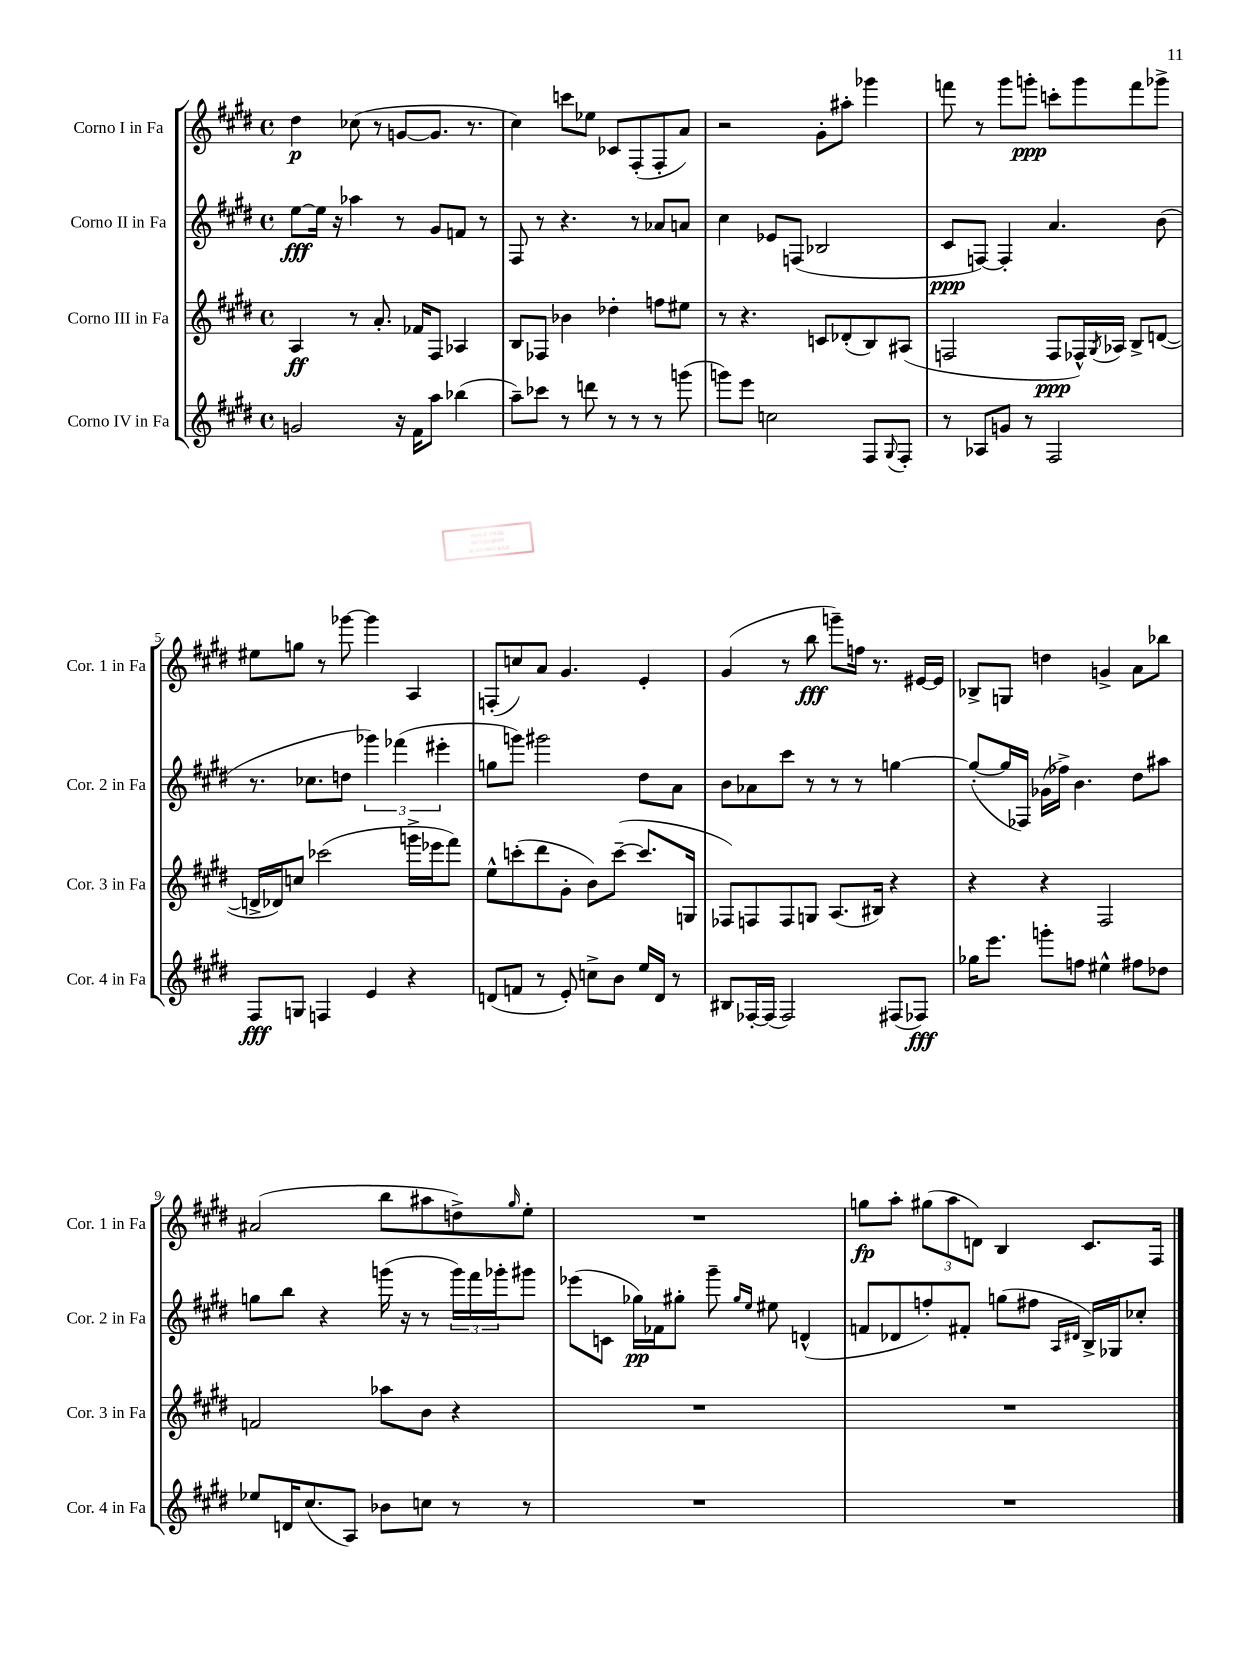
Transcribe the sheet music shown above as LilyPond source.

<<
\new StaffGroup <<
\new Staff = "s0" \with { instrumentName = "Corno I in Fa" shortInstrumentName = "Cor. 1 in Fa" } {
    \clef treble \key e \major \defaultTimeSignature \time 4/4
    dis''4\p ces''8( r8 g'8~ g'8. r8. |
    cis''4) c'''8 ees''8 ces'8 fis8-.( fis8-. a'8) |
    r2 gis'8-. ais''8-. ges'''4 |
    f'''8 r8 gis'''8 g'''8-.\ppp c'''8-. g'''8 f'''8 ges'''8-> |
    eis''8 g''8 r8 ges'''8~ ges'''4 a4 |
    f8-.( c''8) a'8 gis'4. e'4-. |
    gis'4( r8 b''8\fff g'''8--) f''16 r8. eis'16~ eis'16 |
    bes8-> g8 d''4 g'4-> a'8 bes''8 |
    ais'2( b''8 ais''8 d''8->) \grace { gis''16 } e''8-. |
    R1 |
    g''8\fp a''8-. \tuplet 3/2 { gis''8( a''8 d'8) } b4 cis'8. fis16 \bar "|." |
}
\new Staff = "s1" \with { instrumentName = "Corno II in Fa" shortInstrumentName = "Cor. 2 in Fa" } {
    \clef treble \key e \major \defaultTimeSignature \time 4/4
    e''8~\fff e''16 r16 aes''4 r8 gis'8 f'8 r8 |
    fis8 r8 r4. r8 aes'8 a'8 |
    cis''4 ees'8 f8( bes2 |
    cis'8\ppp f8~) f4-. a'4. b'8( |
    r8. ces''8. d''8 \tuplet 3/2 { ges'''4) fes'''4( eis'''4-. } |
    g''8 g'''8) gis'''2 dis''8 a'8 |
    b'8 aes'8 cis'''8 r8 r8 r8 g''4~ |
    g''8~-.( g''16 fes16) ges'16( fes''16->) b'4. dis''8 ais''8 |
    g''8 b''8 r4 g'''16( r16 r8 \tuplet 3/2 { g'''16) fis'''16 ges'''16-. } gis'''8 |
    ees'''8( c'8 ges''16\pp) fes'16 gis''8-. gis'''8-- \grace { gis''16 e''16 } eis''8 d'4-^( |
    f'8 des'8 f''8-.) fis'8-. g''8( fis''8 \grace { a16 dis'16 } b16->) ges16 ces''8-. \bar "|." |
}
\new Staff = "s2" \with { instrumentName = "Corno III in Fa" shortInstrumentName = "Cor. 3 in Fa" } {
    \clef treble \key e \major \defaultTimeSignature \time 4/4
    a4\ff r8 a'8.-. fes'16 fis8 aes4 |
    b8 fes8 bes'4 des''4-. f''8 eis''8 |
    r8 r4. c'8 des'8-.( b8) ais8( |
    f2 f8\ppp fes16-^) \acciaccatura { gis8 } aes16 b8-> d'8~( |
    d'16-> des'16) c''8 ces'''2( g'''16-> ees'''16 fis'''8) |
    e''8-^ c'''8-.( dis'''8 gis'8-. b'8) c'''8~--( c'''8. g16 |
    fes8) f8 f8 g8 a8.( bis16) r4 |
    r4 r4 fis2 |
    f'2 aes''8 b'8 r4 |
    R1 |
    R1 \bar "|." |
}
\new Staff = "s3" \with { instrumentName = "Corno IV in Fa" shortInstrumentName = "Cor. 4 in Fa" } {
    \clef treble \key e \major \defaultTimeSignature \time 4/4
    g'2 r16 fis'16 a''8 bes''4( |
    a''8--) ces'''8 r8 d'''8 r8 r8 r8 g'''8( |
    g'''8) e'''8 c''2 fis8 \appoggiatura { gis8 } fis8-. |
    r8 aes8 g'8 r8 fis2 |
    fis8\fff g8 f4 e'4 r4 |
    d'8( f'8 r8 e'8-.) c''8-> b'8 e''16 d'16 r8 |
    bis8 fes16~-. fes16( fes2) fis8( fes8\fff) |
    ges''16 e'''8. g'''8-. f''8 eis''4-^ fis''8 des''8 |
    ees''8 d'16 cis''8.( a8) bes'8 c''8 r8 r8 |
    R1 |
    R1 \bar "|." |
}
>>
>>
